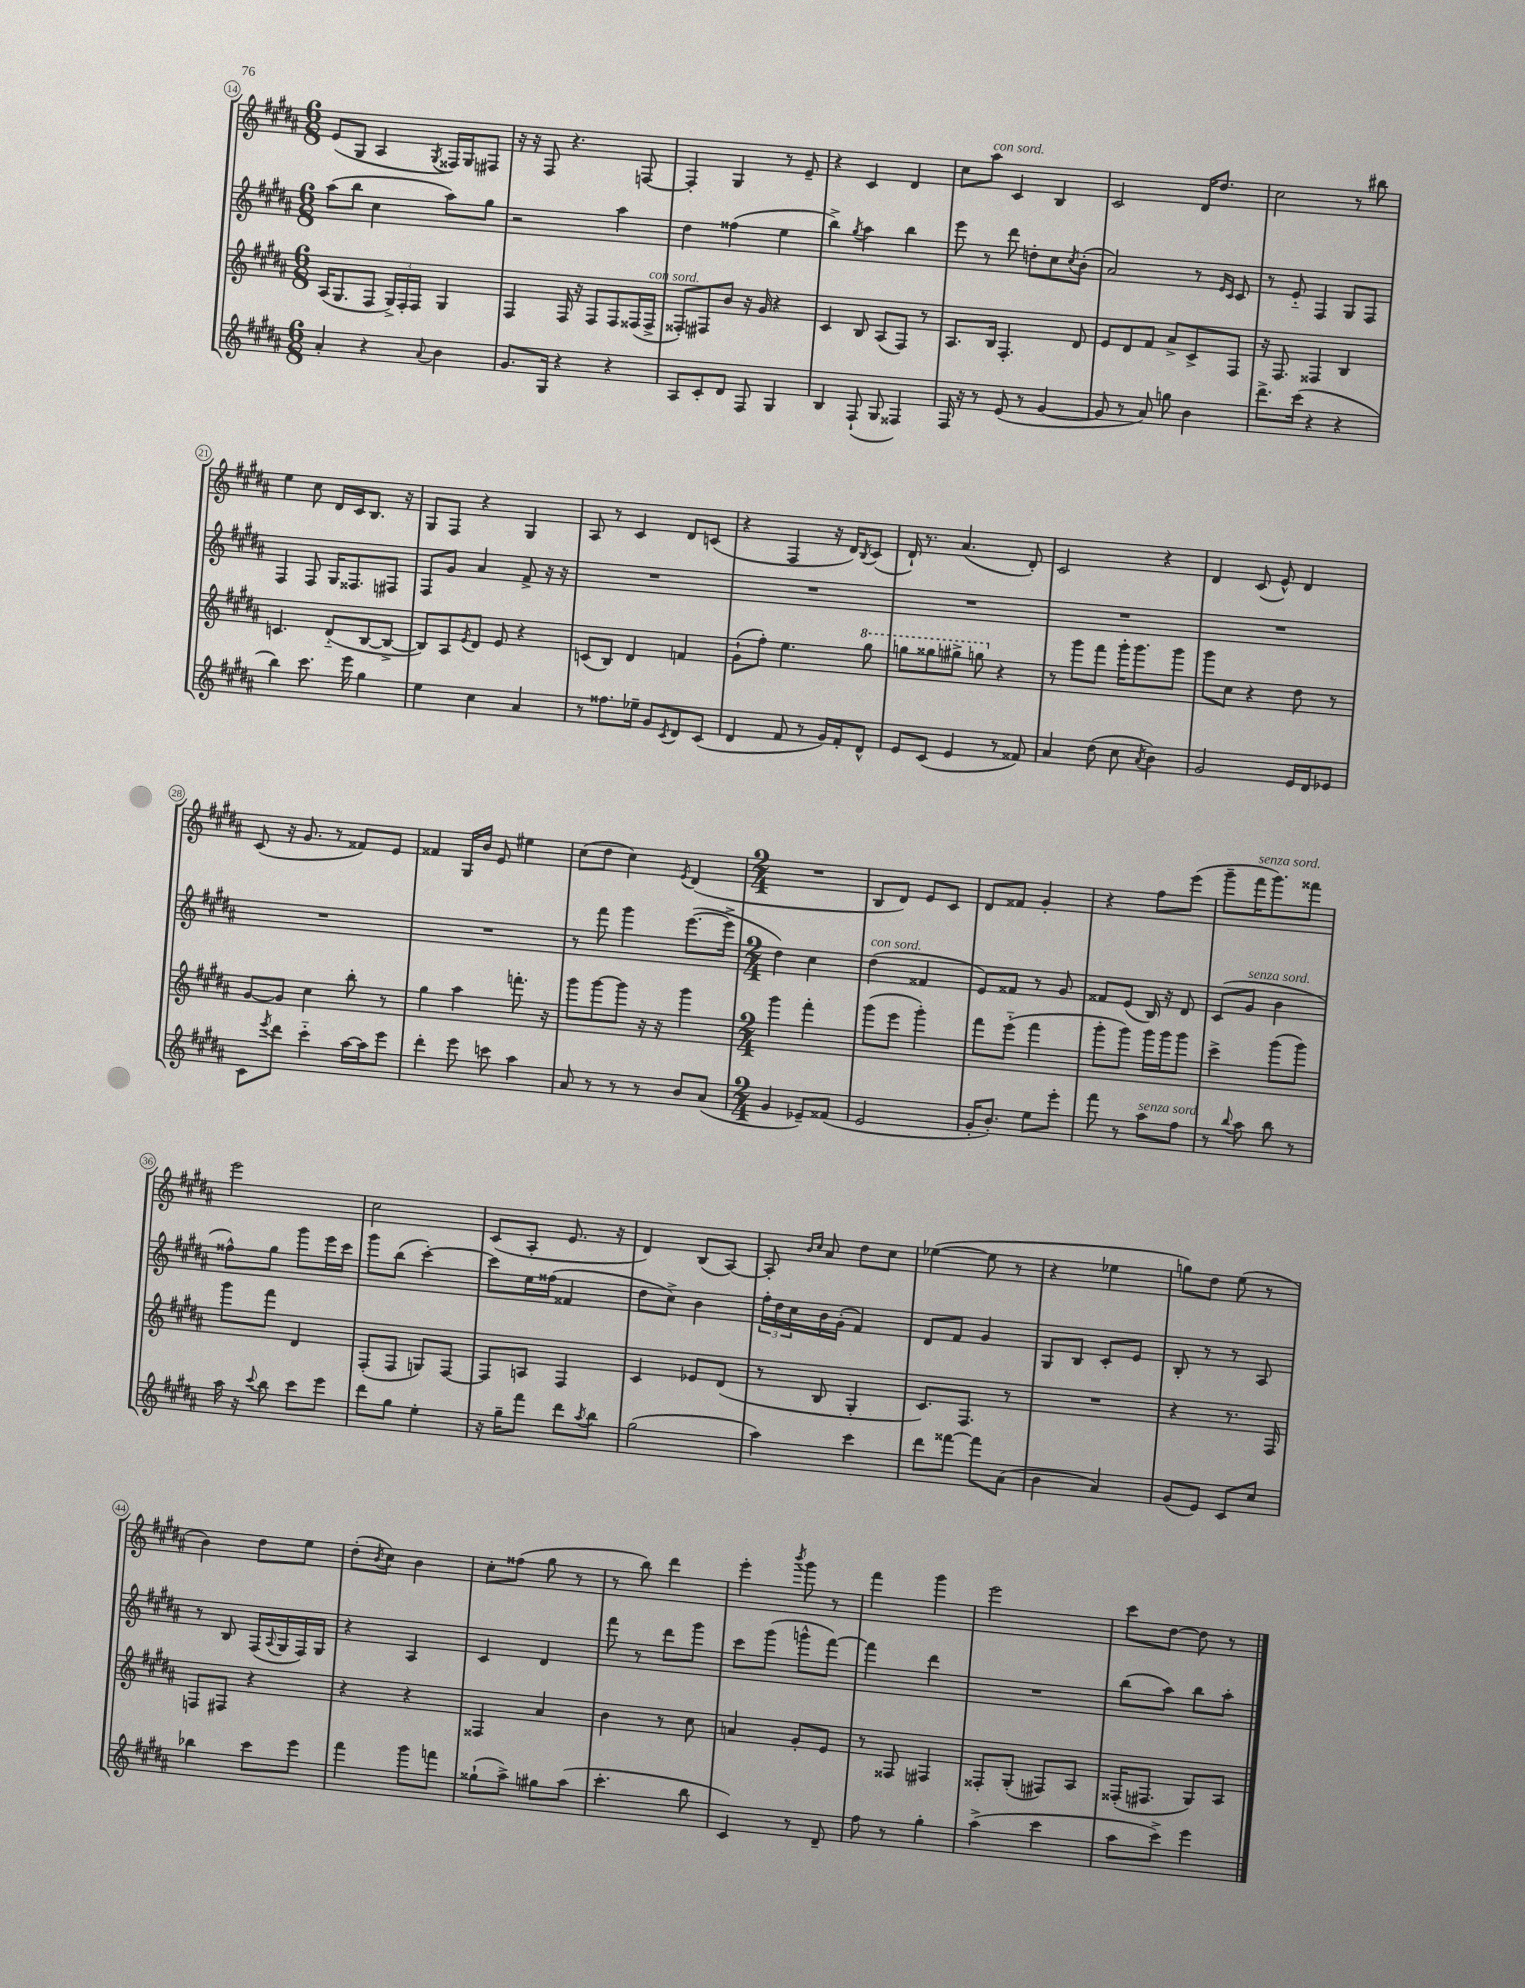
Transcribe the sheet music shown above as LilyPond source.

<<
\new StaffGroup <<
\new Staff = "s0" {
    \clef treble \key b \major \numericTimeSignature \time 6/8
    e'8( gis8 ais4 \acciaccatura { gis8 } fisis16) gis16 fis8 |
    r16 r16 fis8 r4. f8~ |
    f4-. gis4 r8 e'8-- |
    r4 cis'4 dis'4 |
    cis''8 ais''8^\markup { \italic "con sord." } cis'4 b4 |
    cis'2 dis'16 dis''8. |
    cis''2 r8 bis''8 |
    e''4 cis''8 dis'16 cis'16 b8. r16 |
    gis8 fis8 r4 gis4 |
    ais8 r8 cis'4 dis'8 c'8( |
    r4 fis4 r16 dis'16) \acciaccatura { b8 } cis'8( |
    dis'16-!) r8. ais'4.( dis'8-.) |
    cis'2 r4 |
    dis'4 cis'8( e'8-^) dis'4 |
    cis'8( r16 gis'8. r8 fisis'8) e'8 |
    fisis'4 gis16 b'16 e'8 eis''4 |
    cis''8( dis''8 cis''4) \acciaccatura { e'8 } dis'4( |
    \numericTimeSignature \time 2/4 R2 |
    b8 dis'8) e'8 cis'8 |
    dis'8 fisis'8 gis'4-. |
    r4 fis''8 e'''8( |
    gis'''8-- fis'''16^\markup { \italic "senza sord." } gis'''8.) fisis'''8 |
    e'''2 |
    cis''2 |
    cis'8( ais8-. e'8. r16 |
    dis'4) b8( ais8~) |
    ais8-. \grace { b'16 cis''16 } ais'8 dis''8 cis''8 |
    ees''4~( ees''8 r8 |
    r4 ees''4 |
    g''8) dis''8 e''8( r8 |
    b'4) dis''8 e''8 |
    dis''8-.( \acciaccatura { b'8 } cis''8) b'4 |
    cis''8-. fisis''8( gis''8 r8 |
    r8 b''8) dis'''4 |
    e'''4-. \acciaccatura { b'''8 } gis'''8 r8 |
    fis'''4 gis'''4 |
    e'''2 |
    cis'''8 dis''8~ dis''8 r8 \bar "|." |
}
\new Staff = "s1" {
    \clef treble \key b \major \numericTimeSignature \time 6/8
    ais''8( b''8 cis''4 ais''8) gis''8 |
    r2 ais''4 |
    dis''4 fisis''4( e''4 |
    b''4->) \acciaccatura { gis''8 } ais''4 b''4 |
    e'''8 r8 dis'''8 d''8-. cis''8 \acciaccatura { cis''8 } b'8-.( |
    ais'2) r8 \grace { e'16 cis'16 } cis'8 |
    r8 e'8-_ fis4 gis8 fis8 |
    fis4 fis8 gis16 fisis8. fis8 |
    fis8 gis'8 ais'4 fis'8-> r16 r16 |
    R2. |
    R2. |
    R2. |
    R2. |
    R2. |
    R2. |
    R2. |
    r8 fis'''8 gis'''4 e'''8.~( e'''16-> |
    \numericTimeSignature \time 2/4 dis''4) cis''4 |
    dis''4^\markup { \italic "con sord." }( fisis'4 |
    e'8) fisis'8 r8 gis'8 |
    fisis'8 e'8( b16) r16 dis'8 |
    cis'8( gis'8^\markup { \italic "senza sord." } b'4 |
    fisis''8-^) gis''8 gis'''8 e'''16 cis'''16 |
    gis'''8 b''8( cis'''4~-.) |
    cis'''8 e''16 fisis''16( fisis'4 |
    dis''8 cis''8->) b'4 |
    \tuplet 3/2 { fis''16-. dis''16 cis''16 } b'16 gis'16-.( fis'4) |
    dis'8 fis'8 gis'4 |
    gis8 b8 cis'8-. e'8 |
    b8-. r8 r8 ais8 |
    r8 b8 fis16( \appoggiatura { ais8 } gis16 fis16) gis16 |
    r4 ais4 |
    cis'4 dis'4 |
    fis'''8 r8 dis'''8 gis'''8 |
    cis'''8 gis'''8( g'''8-^ fis'''8~) |
    fis'''4 dis'''4 |
    R2 |
    b''8( ais''8) b''8 ais''8-. \bar "|." |
}
\new Staff = "s2" {
    \clef treble \key b \major \numericTimeSignature \time 6/8
    ais16( gis8. fis8 \tuplet 3/2 { gis16->) fis16-. fis16 } gis4 |
    fis4 fis16 r16 fis8 fis8 fisis16( fisis16->^\markup { \italic "con sord." } |
    fisis8-.) fis8 b'8 r16 gis'16 r4 |
    cis'4 b8 ais8( fis8) r8 |
    ais8. b16 fis4.-. dis'8 |
    e'8 dis'8 fis'8 ais'8-> cis'8-> fis8 |
    r16 fis8. fisis4 b4 |
    c'4. dis'8-_( b8~ b8~-> |
    b8) ais8 \acciaccatura { e'8 } dis'8 e'8 r4 |
    c'8( b8) dis'4 f'4 |
    gis'8-!( fis''8-.) e''4. \ottava #1 gis'''8 |
    g'''8 gisis'''8 gis'''8-> g'''8 \ottava #0 r4 |
    r8 gis'''8 fis'''8 gis'''16-. gis'''8. gis'''8 |
    gis'''8 cis''8 r4 dis''8 r8 |
    gis'8~ gis'8 cis''4 b''8-. r8 |
    gis''4 ais''4 f'''8.-. r16 |
    gis'''8 gis'''8~ gis'''8 r16 r16 gis'''4 |
    \numericTimeSignature \time 2/4 gis'''4 fis'''4-. |
    gis'''8( e'''8 gis'''4-.) |
    fis'''8 e'''8-_( fis'''4 |
    gis'''8-. gis'''8) gis'''16 gis'''16 gis'''8 |
    cis'''4-> gis'''8( gis'''8) |
    gis'''8 fis'''8 dis'4 |
    fis8-.( fis8 g8) fis8~ |
    fis8 a8 fis4 |
    cis'4 ees'8 dis'8( |
    r8 b8 gis4-. |
    cis'8.) fis8. r8 |
    R2 |
    r4 r8. fis16 |
    f8 fis8 r4 |
    r4 r4 |
    fisis4 ais'4 |
    b'4 r8 cis''8 |
    a'4 gis'8-. e'8 |
    r8 fisis8 fis4 |
    fisis8-. gis8-.( fis8) ais8 |
    fisis16-.( fis8. gis8) ais8 \bar "|." |
}
\new Staff = "s3" {
    \clef treble \key b \major \numericTimeSignature \time 6/8
    ais'4-. r4 \appoggiatura { ais'8 } b'4 |
    gis'8. gis16 r4 r4 |
    ais8 cis'8-. dis'8 fis8 gis4 |
    b4 fis8-!( gis8 fisis4) |
    fis16 r16 r8 e'8( r8 gis'4~ |
    gis'8 r8 ais'8) g''8 b'4 |
    dis'''8.-> cis'''16( r4 r4 |
    b''4) cis'''8. e'''16 gis''4 |
    e''4 cis''4 ais'4 |
    r8 fisis''8. ees''16-- gis'8 \acciaccatura { cis'8 } dis'8 cis'8( |
    dis'4 fis'8 r8 gis'16) fis'16-. dis'8-^ |
    e'8 cis'8( e'4 r8 fisis'8) |
    ais'4 dis''8( cis''8 \acciaccatura { ais'8 } b'4) |
    gis'2 e'16 dis'16 ees'8 |
    cis'8 \acciaccatura { e'''8 } dis'''8 cis'''4-_ ais''16~ ais''16 e'''8 |
    dis'''4-. e'''8 c'''8 ais''4 |
    ais'8 r8 r8 r8 b'8 ais'8( |
    \numericTimeSignature \time 2/4 gis'4 ees'8--) fisis'8( |
    e'2 |
    gis'16-. b'8.-.) e''8 e'''8-. |
    fis'''8 r8 ais''8^\markup { \italic "senza sord." } fis''8 |
    r8 \appoggiatura { b''8 } ais''8 b''8 r8 |
    ais''16 r16 \appoggiatura { cis'''8 } b''8 cis'''8 e'''8 |
    dis'''8 gis''8 e''4-. |
    r16 gis''16-- fis'''8 dis'''8 \acciaccatura { ais''8 } b''8 |
    gis''2( |
    ais''4) cis'''4 |
    dis'''8 fisis'''8~ fisis'''8 ais'8( |
    b'4 ais'4) |
    gis'8( e'8) cis'8 cis''8 |
    bes''4 cis'''8 e'''8 |
    fis'''4 gis'''8 f'''8 |
    gisis''8-!( ais''8->) gis''8 ais''8( |
    cis'''4.-. b''8 |
    cis'4) r8 dis'8-- |
    fis''8 r8 gis''4-. |
    ais''4->( cis'''4 |
    ais''8 cis'''8->) e'''4 \bar "|." |
}
>>
>>
\layout { \context { \Score currentBarNumber = #14 \override BarNumber.stencil = #(make-stencil-circler 0.1 0.3 ly:text-interface::print) } }
